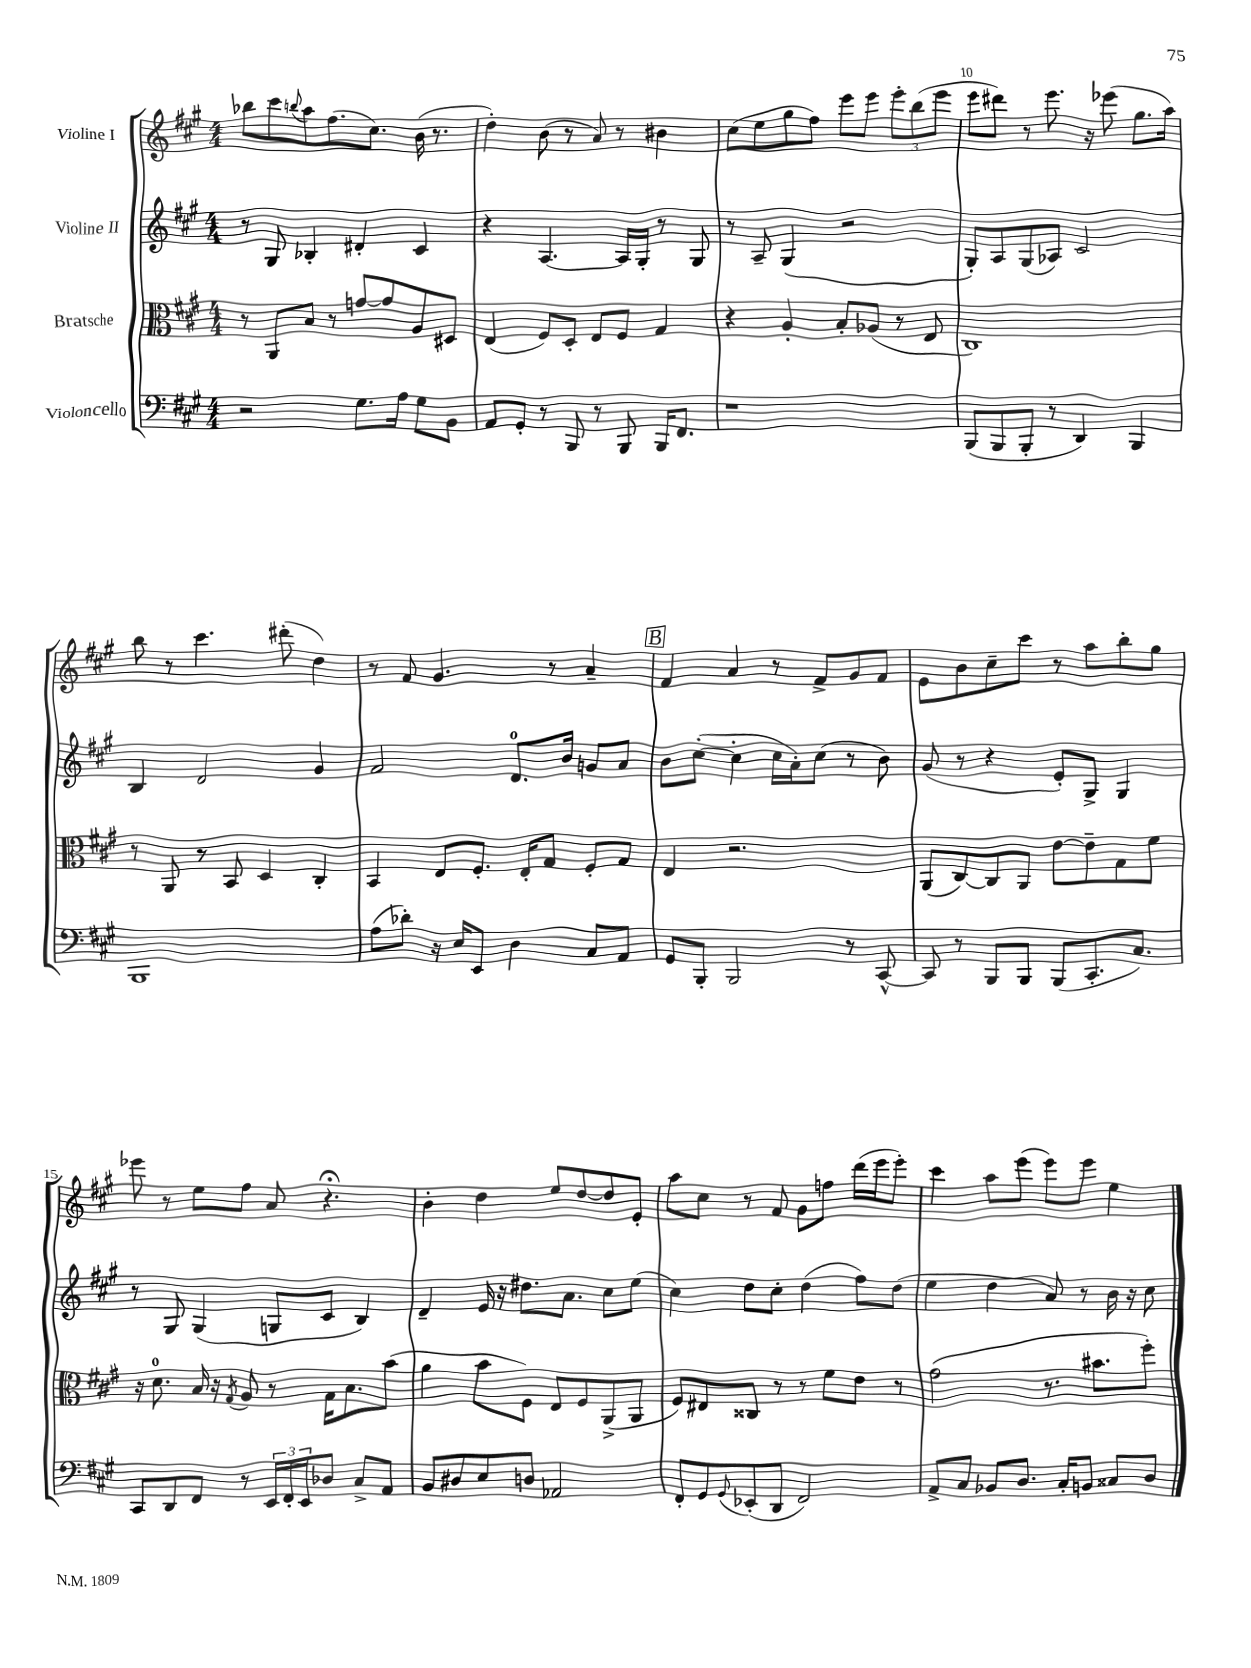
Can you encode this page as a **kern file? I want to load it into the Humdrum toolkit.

**kern	**kern	**kern	**kern
*part4	*part3	*part2	*part1
*staff4	*staff3	*staff2	*staff1
*I"Violoncello	*I"Bratsche	*I"Violine II	*I"Violine I
*clefF4	*clefC3	*clefG2	*clefG2
*k[f#c#g#]	*k[f#c#g#]	*k[f#c#g#]	*k[f#c#g#]
*M4/4	*M4/4	*M4/4	*M4/4
=7	=7	=7	=7
2r	8r	8r	8bb-X\L
.	8AA/L	8G#/	8ccc#\
.	.	.	8qqbbn/
.	8B/J	4B-X'/	8aa\
.	8r	.	(8.ff#\
8.G#\L	[8gn/L	4d#X'/	.
.	.	.	8.cc#\J)
.	8g/]	.	.
16A\Jk	.	.	.
8G#\L	8A/	4c#/	(16b\
.	.	.	8.r
8BB\J	8D#X/J	.	.
=8	=8	=8	=8
8AA/L	(4E/	4r	4dd'\)
8GG#'/J	.	.	.
8r	8F#/L)	[4.A/	(8b\
8BBB/	8D'/J	.	8r
8r	8E/L	.	8a/)
8BBB/	8F#/J	16A/LL]	8r
.	.	16G#'/JJ	.
16BBB/KL	4G#/	8r	4b#X\
8.FF#/J	.	.	.
.	.	8G#/	.
=9	=9	=9	=9
1r	4r	8r	(8cc#\L
.	.	8A~/	8ee\
.	4A'/	(4G#/	8gg#\
.	.	.	8ff#\J)
.	8B'/L	2r	8eee\L
.	(8A-X/J	.	8eee\J
.	8r	.	12eee'\L
.	.	.	(12bb\
.	8E/	.	.
.	.	.	12eee\J
=10	=10	=10	=10
(8BBB/L	1C#)	8G#'/L)	8eee\L
8BBB/	.	8A/	8ddd#X\J)
8BBB'/J	.	(8G#/	8r
8r	.	8A-X/J)	8.eee\
4DD/)	.	2c#/	.
.	.	.	16r
.	.	.	(8eee-X\
4BBB/	.	.	8.gg#\L
.	.	.	16aa\Jk)
!!LO:LB:g=z
=11	=11	=11	=11
1BBB	8r	4B/	8bb\
.	8AA/	.	8r
.	8r	2d/	4.ccc#\
.	8BB/	.	.
.	4D/	.	.
.	.	.	(8ddd#X'\
.	4C#'/	4g#/	4dd\)
=12	=12	=12	=12
(8A\L	4BB/	2f#/	8r
8d-X'\J)	.	.	8f#/
16r	8E/L	.	4.g#/
16E/KL	.	.	.
8EE/J	8.F#'/J	.	.
4D\	.	8.d/L	.
.	16E'/KL	.	.
.	8G#/J	.	8r
.	.	16b/Jk	.
8C#/L	8F#'/L	8gn/L	4a~/
8AA/J	8G#/J	8a/J	.
!!LO:REH:place=s1:t=B
=13	=13	=13	=13
8GG#/L	4E/	8b\L	4f#/
8BBB'/J	.	([8cc#'\J	.
2BBB/	2.r	4cc#'\]	4a/
.	.	16cc#\LL	8r
.	.	16a'\J)	.
.	.	(8cc#\J	8f#^/L
8r	.	8r	8g#/
[8CC#^^/	.	8b\)	8f#/J
=14	=14	=14	=14
8CC#/]	(8AA/L	(8g#/	8e\L
8r	[8C#/)	8r	8b\
8BBB/L	8C#/]	4r	8cc#~\
8BBB/J	8AA/J	.	8ccc#\J
(8BBB/L	[8e\L	8e'/L)	8r
8.CC#'/	8e~\]	8G#^/J	8aa\L
.	8G#\	4G#/	8bb'\
8.C#/J)	.	.	.
.	8f#\J	.	8gg#\J
!!LO:LB:g=z
=15	=15	=15	=15
8CC#/L	16r	8r	8eee-X\
.	8.d\	.	.
8DD/	.	8G#/	8r
8FF#/J	16B/	(4G#/	8ee\L
.	16r	.	.
.	8qG#/	.	.
8r	8A/	.	8ff#\J
24EE/LL	8r	8Gn/L	8a/
24FF#'/	.	.	.
24EE/J	.	.	.
8D-X/J	16G#\KL	8c#/J	4.r;<
.	8.B\	.	.
8C#^/L	.	4B/)	.
8AA/J	(8b\J	.	.
=16	=16	=16	=16
8BB/L	4a\	4d~/	4b'\
8D#X/	.	.	.
8E/	8b\L	16e/	4dd\
.	.	16r	.
8Dn/J	8F#\J)	8.dd#X\L	.
2AA-X/	8E/L	.	8ee/L
.	.	8.a\J	.
.	8F#/	.	[8dd/
.	(8AA^/	8cc#\L	8dd/]
.	8AA/J	(8ee\J	8e'/J
=17	=17	=17	=17
8FF#'/L	8F#/L)	4cc#\)	8aa\L
8GG#/	8E#X/	.	8cc#\J
8qqGG#/	.	.	.
(8EE-X'/	8C##X/J	8dd\L	8r
8DD/J	8r	8cc#'\J	8f#/
2FF#/)	8r	(4dd\	8g#\L
.	8f#\L	.	8ffn\J
.	8e\J	8ff#\L)	(16ddd\LL
.	.	.	16eee\J
.	8r	(8dd\J	8eee'\J)
=18	=18	=18	=18
8AA^/L	(2g#\	4ee\	4ccc#\
8C#/J	.	.	.
8BB-X/L	.	4dd\	8aa\L
8.D/J	.	.	(8eee\J
.	8.r	8a/)	8eee\L)
16C#'/KL	.	.	.
8BBn/J	.	8r	8eee\J
.	8.b#X\L	.	.
8C##X/L	.	16b\	4ee\
.	.	16r	.
8D/J	8ff#'\J)	8cc#\	.
==	==	==	==
*-	*-	*-	*-
